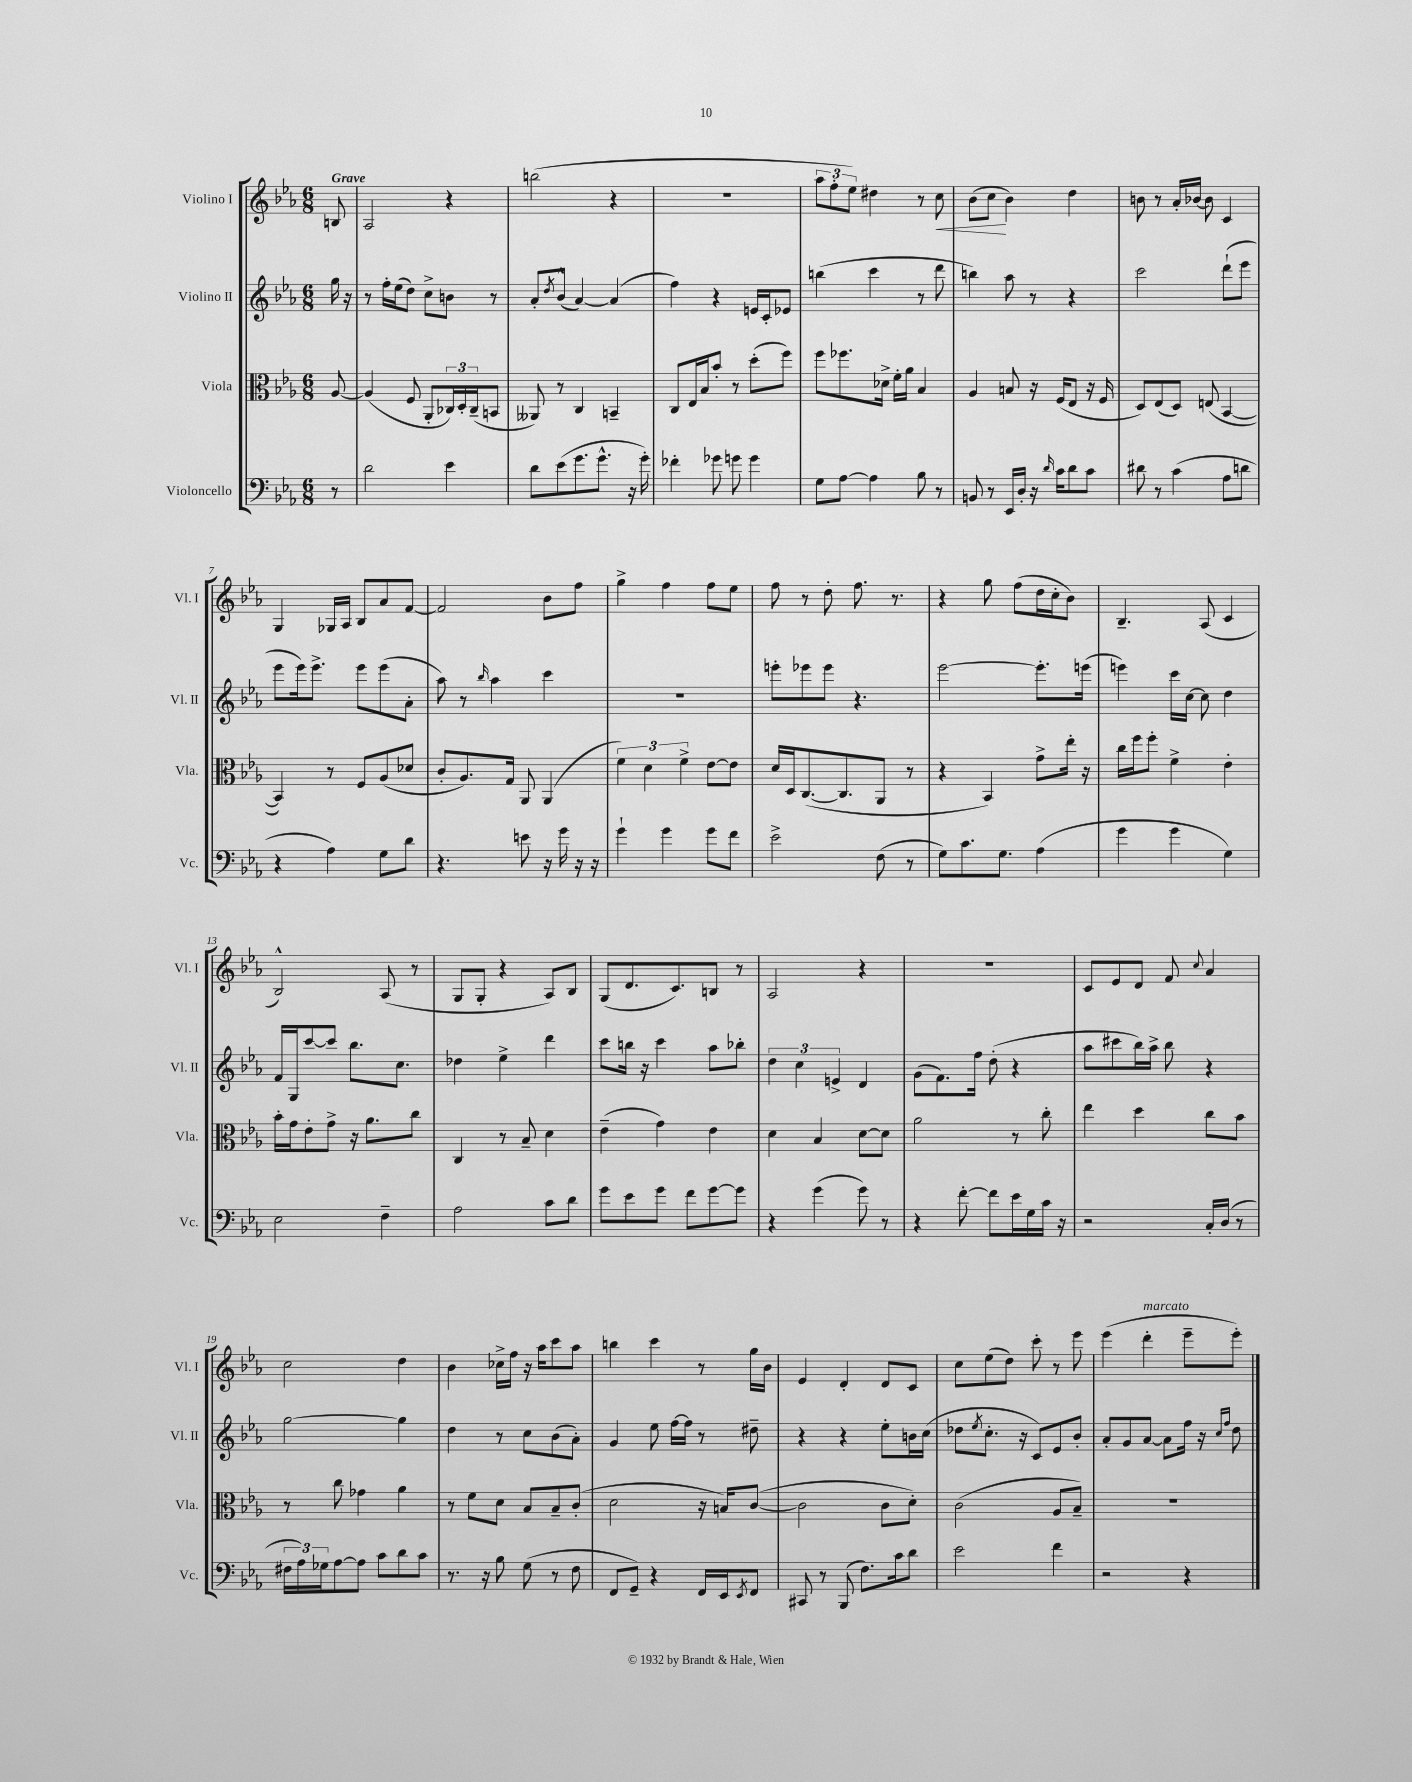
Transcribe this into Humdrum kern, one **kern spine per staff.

**kern	**kern	**kern	**kern	**dynam
*part4	*part3	*part2	*part1	*part1
*staff4	*staff3	*staff2	*staff1	*staff1
*I"Violoncello	*I"Viola	*I"Violino II	*I"Violino I	*
*I'Vc.	*I'Vla.	*I'Vl. II	*I'Vl. I	*
*clefF4	*clefC3	*clefG2	*clefG2	*
*k[b-e-a-]	*k[b-e-a-]	*k[b-e-a-]	*k[b-e-a-]	*
*M6/8	*M6/8	*M6/8	*M6/8	*
=	=	=	=	=
!	!	!	!LO:TX:a:B:t=Grave	!
8r	[8A-/	16gg\	8Bn/	.
.	.	16r	.	.
=1	=1	=1	=1	=1
2d\	(4A-/]	8r	2A-/	.
.	.	16ff'\LL	.	.
.	.	(16ee-\J	.	.
.	8F/	8dd\J)	.	.
.	8AA-'/L	8cc^\L	.	.
4e-\	24C-X/L)	8bn\J	4r	.
.	24D'/	.	.	.
.	(24C-~/J	.	.	.
.	8BBn/J	8r	.	.
=2	=2	=2	=2	=2
8d\L	8AA--X/)	8a-'/L	(2bbn\	.
.	.	8qdd/	.	.
(8e-\	8r	(8b-^^/J	.	.
8.g\	4C/	[4a-/)	.	.
8.g^^\J	.	.	.	.
.	4BBn~/	(4a-/]	4r	.
16r	.	.	.	.
16g'\)	.	.	.	.
=3	=3	=3	=3	=3
4f-X'\	8C/L	4ff\)	2.r	.
.	16E-/L	.	.	.
.	16B-/J	.	.	.
8g-X\	8b-'/J	4r	.	.
8gn\	8r	.	.	.
4g\	(8dd'\L	16en/LL	.	.
.	.	16c'/J	.	.
.	8ff\J)	8e-X/J	.	.
=4	=4	=4	=4	=4
8G\L	8ff\L	(4bbn\	12aa-\L	.
.	.	.	12ff'\	.
[8A-\J	8.ff-X\	.	.	.
.	.	.	12ee-\J)	.
4A-\]	.	4ccc\	4dd#X\	.
.	16d-X^\Jk	.	.	.
.	16f'\LL	.	.	.
.	16a-\JJ	.	.	.
8B-\	4B-/	8r	8r	.
!	!	!	!	!LO:HP:b
8r	.	8ddd\	8cc\	<
=5	=5	=5	=5	=5
8BBn/	4A-/	4bbn\)	(8b-\L	.
8r	.	.	8cc\J	.
16EE-/LL	8Bn/	8aa-\	4b-\)	[
16D'/JJ	.	.	.	.
16r	16r	8r	.	.
16qqd/	.	.	.	.
16c\KL	(16F/KL	.	.	.
8d\	8E-/J	4r	4dd\	.
8c\J	16r	.	.	.
.	16F/	.	.	.
=6	=6	=6	=6	=6
8d#X\	8D/L)	2ccc\	8bn\	.
8r	(8E-/	.	8r	.
(4c\	8D/J)	.	16a-'/LL	.
.	.	.	[16b-X/JJ	.
.	(8En/	.	8b-\]	.
8A-\L	[4BB-/	(8ddd`\L	4c/	.
8dn\J	.	8eee-\J	.	.
!!LO:LB:g=z
=7	=7	=7	=7	=7
4r	4BB-/])	8eee-\L	4G/	.
.	.	16eee-\k)	.	.
.	.	8.eee-^\J	.	.
4A-\)	8r	.	16G-X/LL	.
.	.	.	16A-/JJ	.
.	8F/L	8eee-\L	8B-/L	.
8G\L	(8A-/	(8eee-\	8a-/	.
8d\J	8d-X/J	8a-'\J	[8f/J	.
=8	=8	=8	=8	=8
4.r	8c'/L	8aa-\)	2f/]	.
.	8.A-/)	8r	.	.
.	.	16qqbb-/	.	.
.	.	4aa-\	.	.
.	16G/Jk	.	.	.
8en\	8AA-/	.	.	.
16r	(4AA-/	4ccc\	8b-\L	.
16g\	.	.	.	.
16r	.	.	8ff\J	.
16r	.	.	.	.
=9	=9	=9	=9	=9
4g`\	6f\)	2.r	4gg^\	.
.	6d\	.	.	.
4g\	.	.	4ff\	.
.	6f^\	.	.	.
8g\L	[8e-\L	.	8ff\L	.
8f\J	8e-\J]	.	8ee-\J	.
=10	=10	=10	=10	=10
2e-^\	16d/LL	8eeen'\L	8ff\	.
.	16D/J	.	.	.
.	([8.C/	8eee-X\	8r	.
.	.	8eee-\J	8dd'\	.
.	8.C/]	.	.	.
.	.	4.r	8.ff\	.
(8F\	8AA-/J	.	.	.
.	.	.	8.r	.
8r	8r	.	.	.
=11	=11	=11	=11	=11
8G\L)	4r	[2eee-\	4r	.
8.c\	.	.	.	.
.	4BB-/)	.	8gg\	.
8.G\J	.	.	.	.
.	.	.	(8ff\L	.
(4A-\	8g^\L	8.eee-'\L]	16dd\L	.
.	.	.	16cc'\J	.
.	16ee-'\Jk	.	8b-\J)	.
.	16r	(16eeen\Jk	.	.
=12	=12	=12	=12	=12
4g\	16cc\LL	4eeen\)	4.B-~/	.
.	16ff\J	.	.	.
.	8ff'\J	.	.	.
4g\	4f^\	16ccc\LL	.	.
.	.	[16cc\JJ	.	.
.	.	8cc\]	(8A-/	.
4G\)	4e-'\	4dd\	4c/	.
!!LO:LB:g=z
=13	=13	=13	=13	=13
2E-\	16b-'\LL	16f/LL	2B-^^/)	.
.	16g\J	16G/J	.	.
.	8e-'\	[8ccc/	.	.
.	8g^\J	8ccc/J]	.	.
.	16r	8.bb-\L	.	.
.	8.a-\L	.	.	.
4F~\	.	.	(8A-/	.
.	.	8.cc\J	.	.
.	8cc\J	.	8r	.
=14	=14	=14	=14	=14
2A-\	4C/	4dd-X\	8G/L	.
.	.	.	8G'/J	.
.	8r	4ee-^\	4r	.
.	8B-~/	.	.	.
8c\L	4d\	4ddd\	8A-/L)	.
8d\J	.	.	8B-/J	.
=15	=15	=15	=15	=15
8g\L	(4e-~\	8ccc\L	(8G/L	.
8e-\	.	16bbn\Jk	8.d/	.
.	.	16r	.	.
8g\J	4g\)	4ccc\	.	.
.	.	.	8.c/)	.
8f\L	.	.	.	.
[8g\	4e-\	8aa-\L	8Bn/J	.
8g\J]	.	8bb-X'\J	8r	.
=16	=16	=16	=16	=16
4r	4d\	6dd\	2A-/	.
.	.	6cc\	.	.
(4g\	4B-/	.	.	.
.	.	6en^/	.	.
8g\)	[8d\L	4d/	4r	.
8r	8d\J]	.	.	.
=17	=17	=17	=17	=17
4r	2a-\	(8g\L	2.r	.
.	.	8.f\)	.	.
[8f'\	.	.	.	.
.	.	16ff\Jk	.	.
8f\L]	.	(8dd'\	.	.
16e-\L	8r	4r	.	.
16G\	.	.	.	.
16c\JJ	8cc'\	.	.	.
16r	.	.	.	.
=18	=18	=18	=18	=18
2r	4ee-\	8aa-\L	8c/L	.
.	.	8ccc#X\	8e-/	.
.	4dd\	16bb-\L)	8d/J	.
.	.	16aa-^\JJ	.	.
.	.	8bb-\	8f/	.
.	.	.	8qqcc/	.
16C'/LL	8cc\L	4r	4a-/	.
(16D/JJ	.	.	.	.
8r	8b-\J	.	.	.
!!LO:LB:g=z
=19	=19	=19	=19	=19
24F#X\LL	8r	[2gg\	2cc\	.
24A-\)	.	.	.	.
24G-X\J	.	.	.	.
[8A-\	8cc\	.	.	.
8A-\J]	4g-X\	.	.	.
8c\L	.	.	.	.
8d\	4a-\	4gg\]	4dd\	.
8c\J	.	.	.	.
=20	=20	=20	=20	=20
8.r	8r	4dd\	4b-\	.
.	8f\L	.	.	.
16r	.	.	.	.
8B-\	8d\J	8r	16cc-X^\LL	.
.	.	.	16ff\JJ	.
(8G\	8B-/L	8cc\L	16r	.
.	.	.	16aa-\KL	.
8r	8B-~/	(8b-\	8ccc\	.
8F\	(8c'/J	8a-'\J)	8aa-\J	.
=21	=21	=21	=21	=21
8FF/L	2d\	4g/	4bbn\	.
8GG~/J)	.	.	.	.
4r	.	8ee-\	4ccc\	.
.	.	[16ff\LL	.	.
.	.	16ff\JJ]	.	.
16FF/LL	16r	8r	8r	.
16EE-/J	16Bn/KL)	.	.	.
8qEE-/	.	.	.	.
8FF/J	([8c/J	8dd#X~\	16gg\LL	.
.	.	.	16b-\JJ	.
=22	=22	=22	=22	=22
8CC#X/	2c\]	4r	4e-/	.
8r	.	.	.	.
(8BBB-/	.	4r	4d'/	.
8.F\L)	.	.	.	.
.	8c\L	8ee-'\L	8d/L	.
16c\k	.	.	.	.
8d\J	8d'\J)	16bn\L	8c/J	.
.	.	(16cc\JJ	.	.
=23	=23	=23	=23	=23
2e-\	(2c\	8dd-X\L	8cc\L	.
.	.	8qee-/	.	.
.	.	8.cc'\J	(8ee-\	.
.	.	.	8dd\J)	.
.	.	16r	.	.
.	.	8c/L)	8ccc'\	.
4f\	8A-/L	8e-/	8r	.
.	8B-~/J)	8b-'/J	8eee-\	.
=24	=24	=24	=24	=24
2r	2.r	8a-'/L	(4eee-\	.
.	.	8g/	.	.
!	!	!	!LO:TX:a:i:t=marcato	!
.	.	[8a-/J	4ddd'\	.
.	.	8a-\L]	.	.
4r	.	16ff\Jk	8eee-~\L	.
.	.	16r	.	.
.	.	16qqcc/LL	.	.
.	.	16qqff/JJ	.	.
.	.	8dd\	8eee-'\J)	.
==	==	==	==	==
*-	*-	*-	*-	*-
